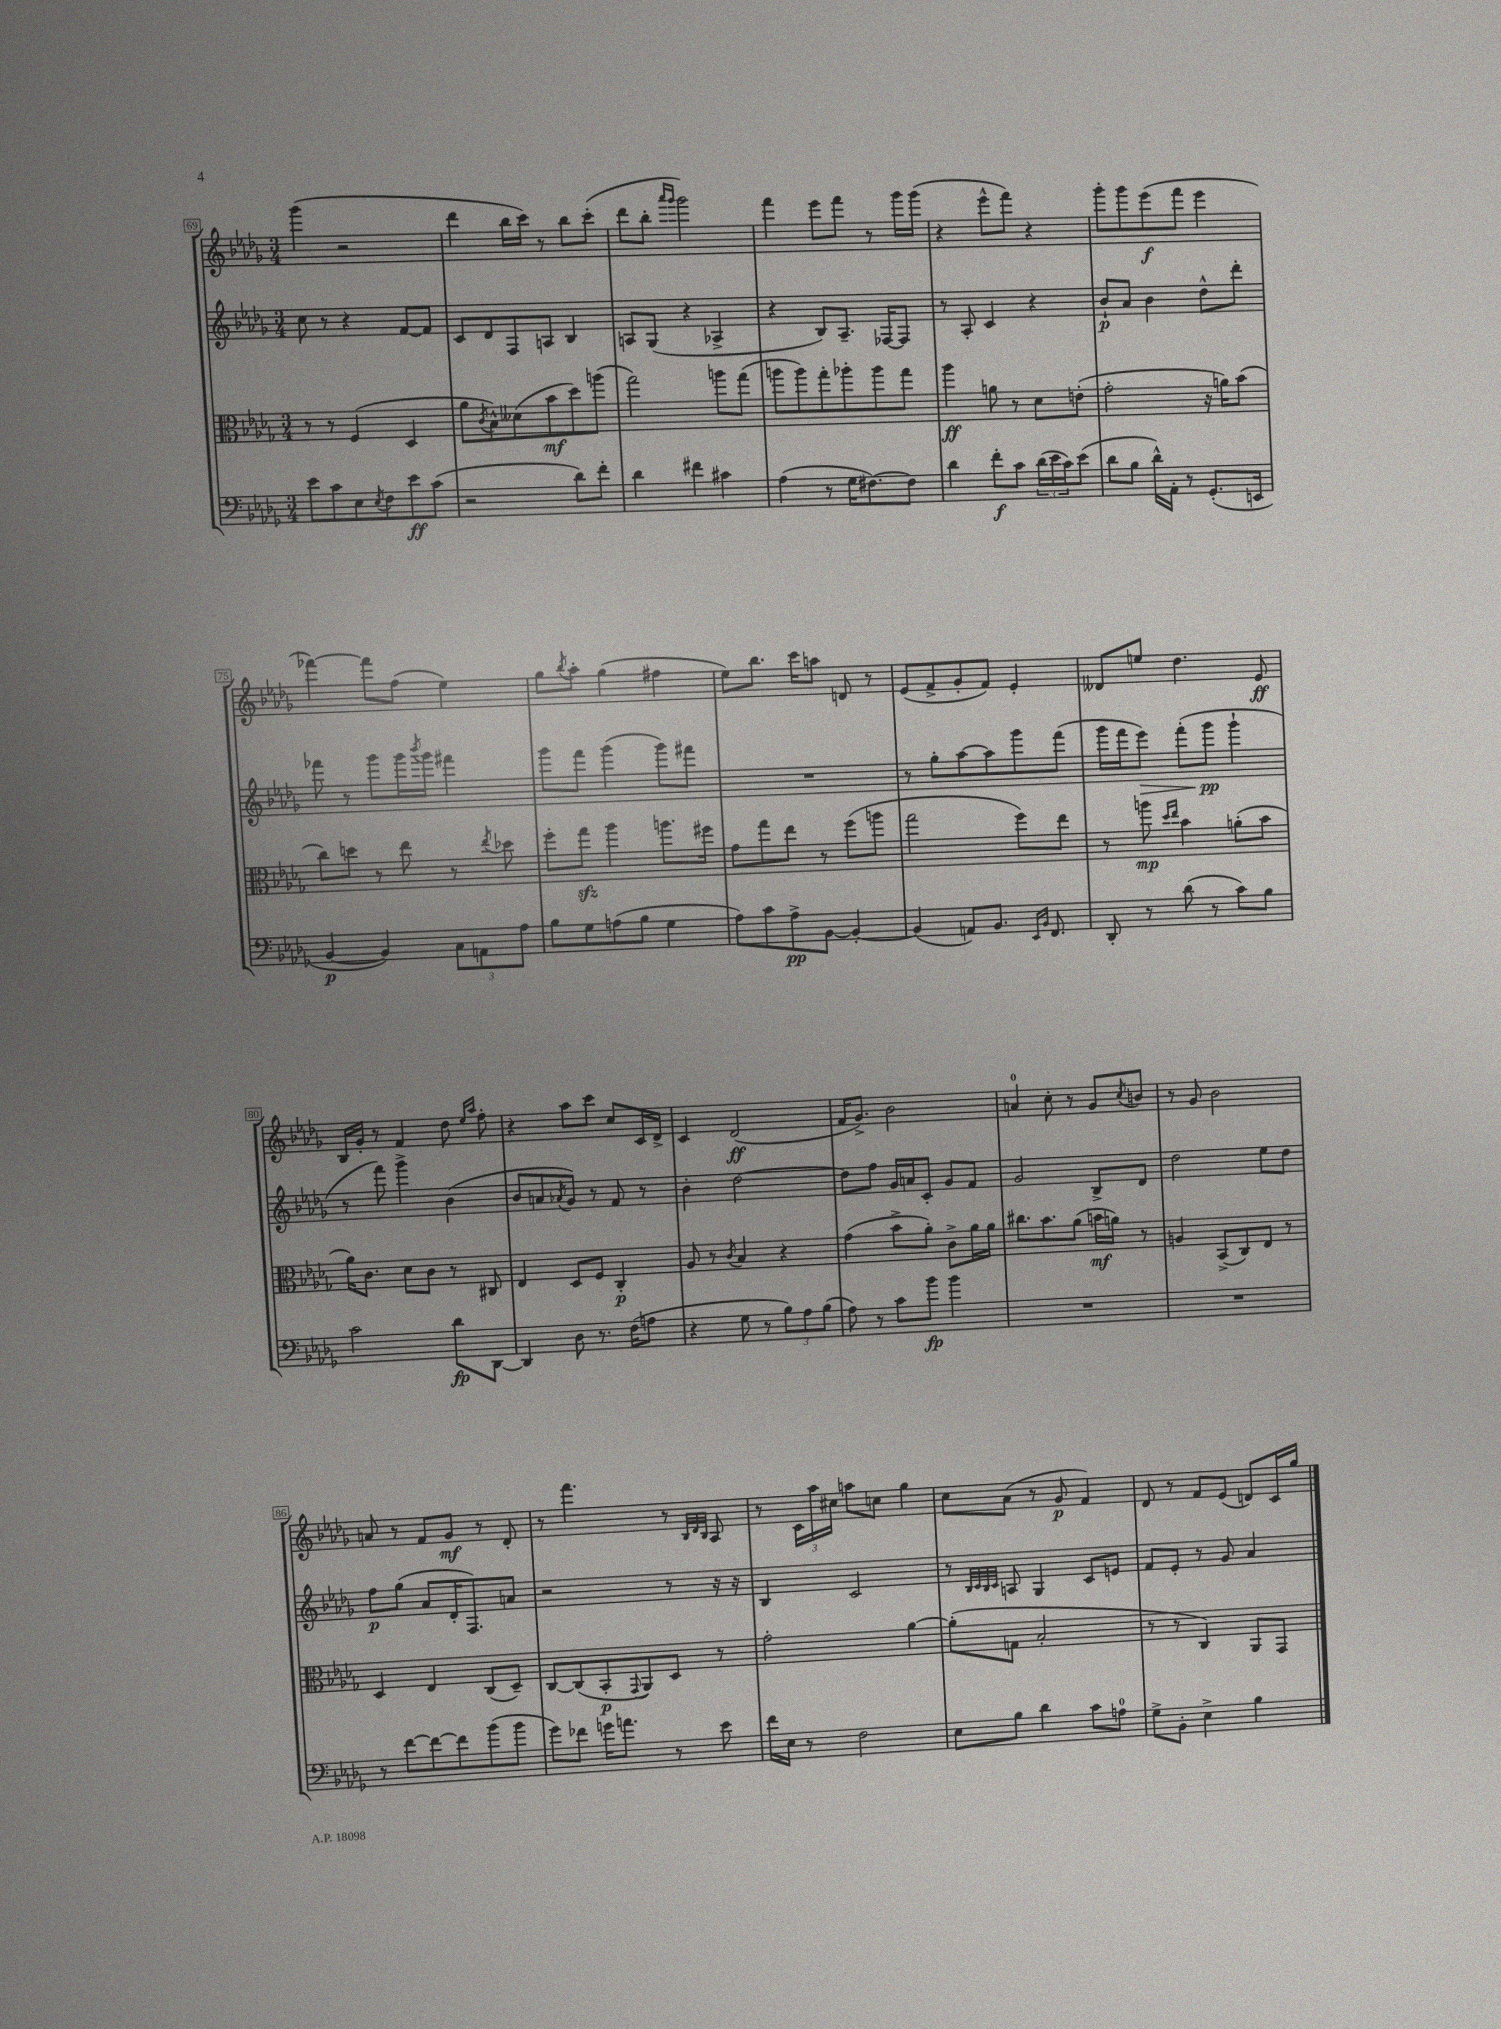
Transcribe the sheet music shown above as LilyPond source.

<<
\new StaffGroup <<
\new Staff = "s0" {
    \clef treble \key des \major \numericTimeSignature \time 3/4
    ges'''4( r2 |
    des'''4 bes''16 c'''16) r8 bes''8 c'''8-.( |
    des'''8 bes''8-. \grace { aes'''16 ges'''16 } ges'''2) |
    f'''4 ees'''8 f'''8 r8 ges'''16 ges'''16( |
    r4 ees'''8-^ f'''8) r4 |
    ges'''8-. ges'''8 ees'''8\f( f'''8 ees'''4 |
    fes'''4~) fes'''8 f''8( ees''4) |
    ges''8 \acciaccatura { bes''8 } aes''8-. ges''4( fis''4 |
    ees''8) bes''8. c'''16 a''8 d'8 r8 |
    ees'8( f'8-> ges'8-. f'8) ees'4-. |
    deses'8 e''8 des''4. ees'8\ff |
    bes16 ges'16-. r8 f'4 des''8 \grace { ees''16 aes''16 } f''8-. |
    r4 aes''8 c'''8 c''8 c'16 des'16-> |
    c'4 des'2\ff( |
    f'16 ges'8.->) bes'2 |
    a'4-0 c''8-. r8 ges'8 \acciaccatura { c''8 } b'8 |
    r8 ges'8 bes'2 |
    a'8 r8 f'8 ges'8\mf r8 des'8-. |
    r8 f'''4. r8 \grace { bes32 des'32 bes32 } aes8 |
    r8 \tuplet 3/2 { c'16 aes''16 cis''16 } a''8 c''8 ges''4 |
    c''8 aes'8( r8 ges'8\p f'4) |
    des'8 r8 f'8 ees'8( d'8) c'16 ges''16 \bar "|." |
}
\new Staff = "s1" {
    \clef treble \key des \major \numericTimeSignature \time 3/4
    c''8 r8 r4 f'8~ f'8 |
    c'8 des'8 f8 a8 bes4 |
    a8 ges8( r4 aes4-> |
    r4 bes8) aes8.-- fes16~ fes8 |
    r8 aes8-. c'4 r4 |
    bes'8-!\p aes'8 bes'4 des''8-^ des'''8-. |
    fes'''8 r8 ges'''8 ges'''16 \acciaccatura { bes'''8 } ges'''16 fis'''4 |
    ges'''8 f'''8 ges'''4( ges'''8) fis'''8 |
    R2. |
    r8 ges''8-. aes''8~ aes''8 ges'''8 f'''8( |
    ges'''16 f'''16 ees'''8\>) f'''8-.( ges'''8\pp\! ges'''4-! |
    r8 f'''8) ges'''4-> bes'4( |
    bes'8 a'8 \acciaccatura { aes'8 } ges'8) r8 f'8 r8 |
    bes'4-. des''2~ |
    des''8 f''8 ges'16 a'16 c'8-. ges'8 f'8 |
    ges'2 bes8-> des'8 |
    des''2 ees''8 des''8 |
    f''8\p ges''8( aes'8 des'16-. f8.) a'8 |
    r2 r8 r16 r16 |
    bes4 c'2 |
    r8 \grace { bes32 c'32 bes32 c'32 } a8 ges4 c'8 e'8 |
    f'8 ees'8-. r8 ges'8 aes'4 \bar "|." |
}
\new Staff = "s2" {
    \clef alto \key des \major \numericTimeSignature \time 3/4
    r8 r8 f4( des4 |
    aes'8 \acciaccatura { c'8 } bes8-^) deses'8( bes'8\mf des''8) a''8( |
    ges''2) a''8 ges''8( |
    a''8 a''8) ges''8-. aes''8-. aes''8 ges''8 |
    aes''4\ff a'8 r8 des'8 e'8-.( |
    ges'2-. r16 a'16) bes'8( |
    c''8) d''8 r8 ees''8 r8 \acciaccatura { ees''8 } des''8 |
    f''8-. ges''8\sfz aes''4 a''8. fis''16 |
    ges'8 ges''8 ees''8 r8 f''8( a''8 |
    ges''2 f''8) ees''8 |
    r8 a''8\mp \grace { des''16 ees''16 } bes'4 a'8-.( bes'8 |
    aes'16) c'8. des'8 c'8 r8 cis8 |
    ees4 des8 f8 c4-.\p |
    aes8 r8 \acciaccatura { c'8 } bes4 r4 |
    ges'4( bes'8-> aes'8-.) c'8-> aes'16 aes'16 |
    cis''8. bes'8. aes'8( b'16\mf a'16) r8 |
    a4 bes,8->( c8) ees8 r8 |
    des4 ees4 c8( des8--) |
    c8~ c8( bes,8-.\p \appoggiatura { ges,8 } aes,8) des8 r8 |
    ges'2-. aes'4~ |
    aes'8-.( g8 bes2-. |
    r8 r8 c4) aes,8 ges,8 \bar "|." |
}
\new Staff = "s3" {
    \clef bass \key des \major \numericTimeSignature \time 3/4
    ees'8 c'8 ees8 \acciaccatura { ees8 } f8 ees'8\ff c'8( |
    r2 des'8) f'8-. |
    des'4 fis'4 cis'4 |
    aes4( r8 ges16 fis8.~) fis8 |
    des'4 f'8-.\f c'8 \tuplet 3/2 { des'16( ees'16 c'16) } ees'8( |
    des'8 bes8 des'16-^) aes,16-. r8 ges,8.-.( e,16 |
    bes,4~\p bes,4) \tuplet 3/2 { c8 a,8 aes8 } |
    bes8 ges8 a8( bes8 ges4 |
    aes8) c'8 aes8->\pp bes,8~ bes,4~-. |
    bes,4( a,8) bes,8. \grace { ees,16 bes,16 } f,8. |
    des,8-. r8 des'8( r8 c'8) bes8 |
    c'2 des'8\fp des,8~ |
    des,4 des8 r8. f16( a8 |
    r4 ges8 r8 \tuplet 3/2 { bes8) aes8 bes8( } |
    aes8) r8 c'8 bes'8\fp bes'4 |
    R2. |
    R2. |
    r8 f'8~ f'8~ f'8 bes'8( bes'8 |
    ges'8) fes'8 g'16 a'8. r8 ees'8 |
    f'16 ees16 r8 f2 |
    ees8 bes8 des'4 c'8 a8-0 |
    ges8-> bes,8-. ees4-> bes4 \bar "|." |
}
>>
>>
\layout { \context { \Score currentBarNumber = #69 \override BarNumber.stencil = #(make-stencil-boxer 0.1 0.3 ly:text-interface::print) } }
